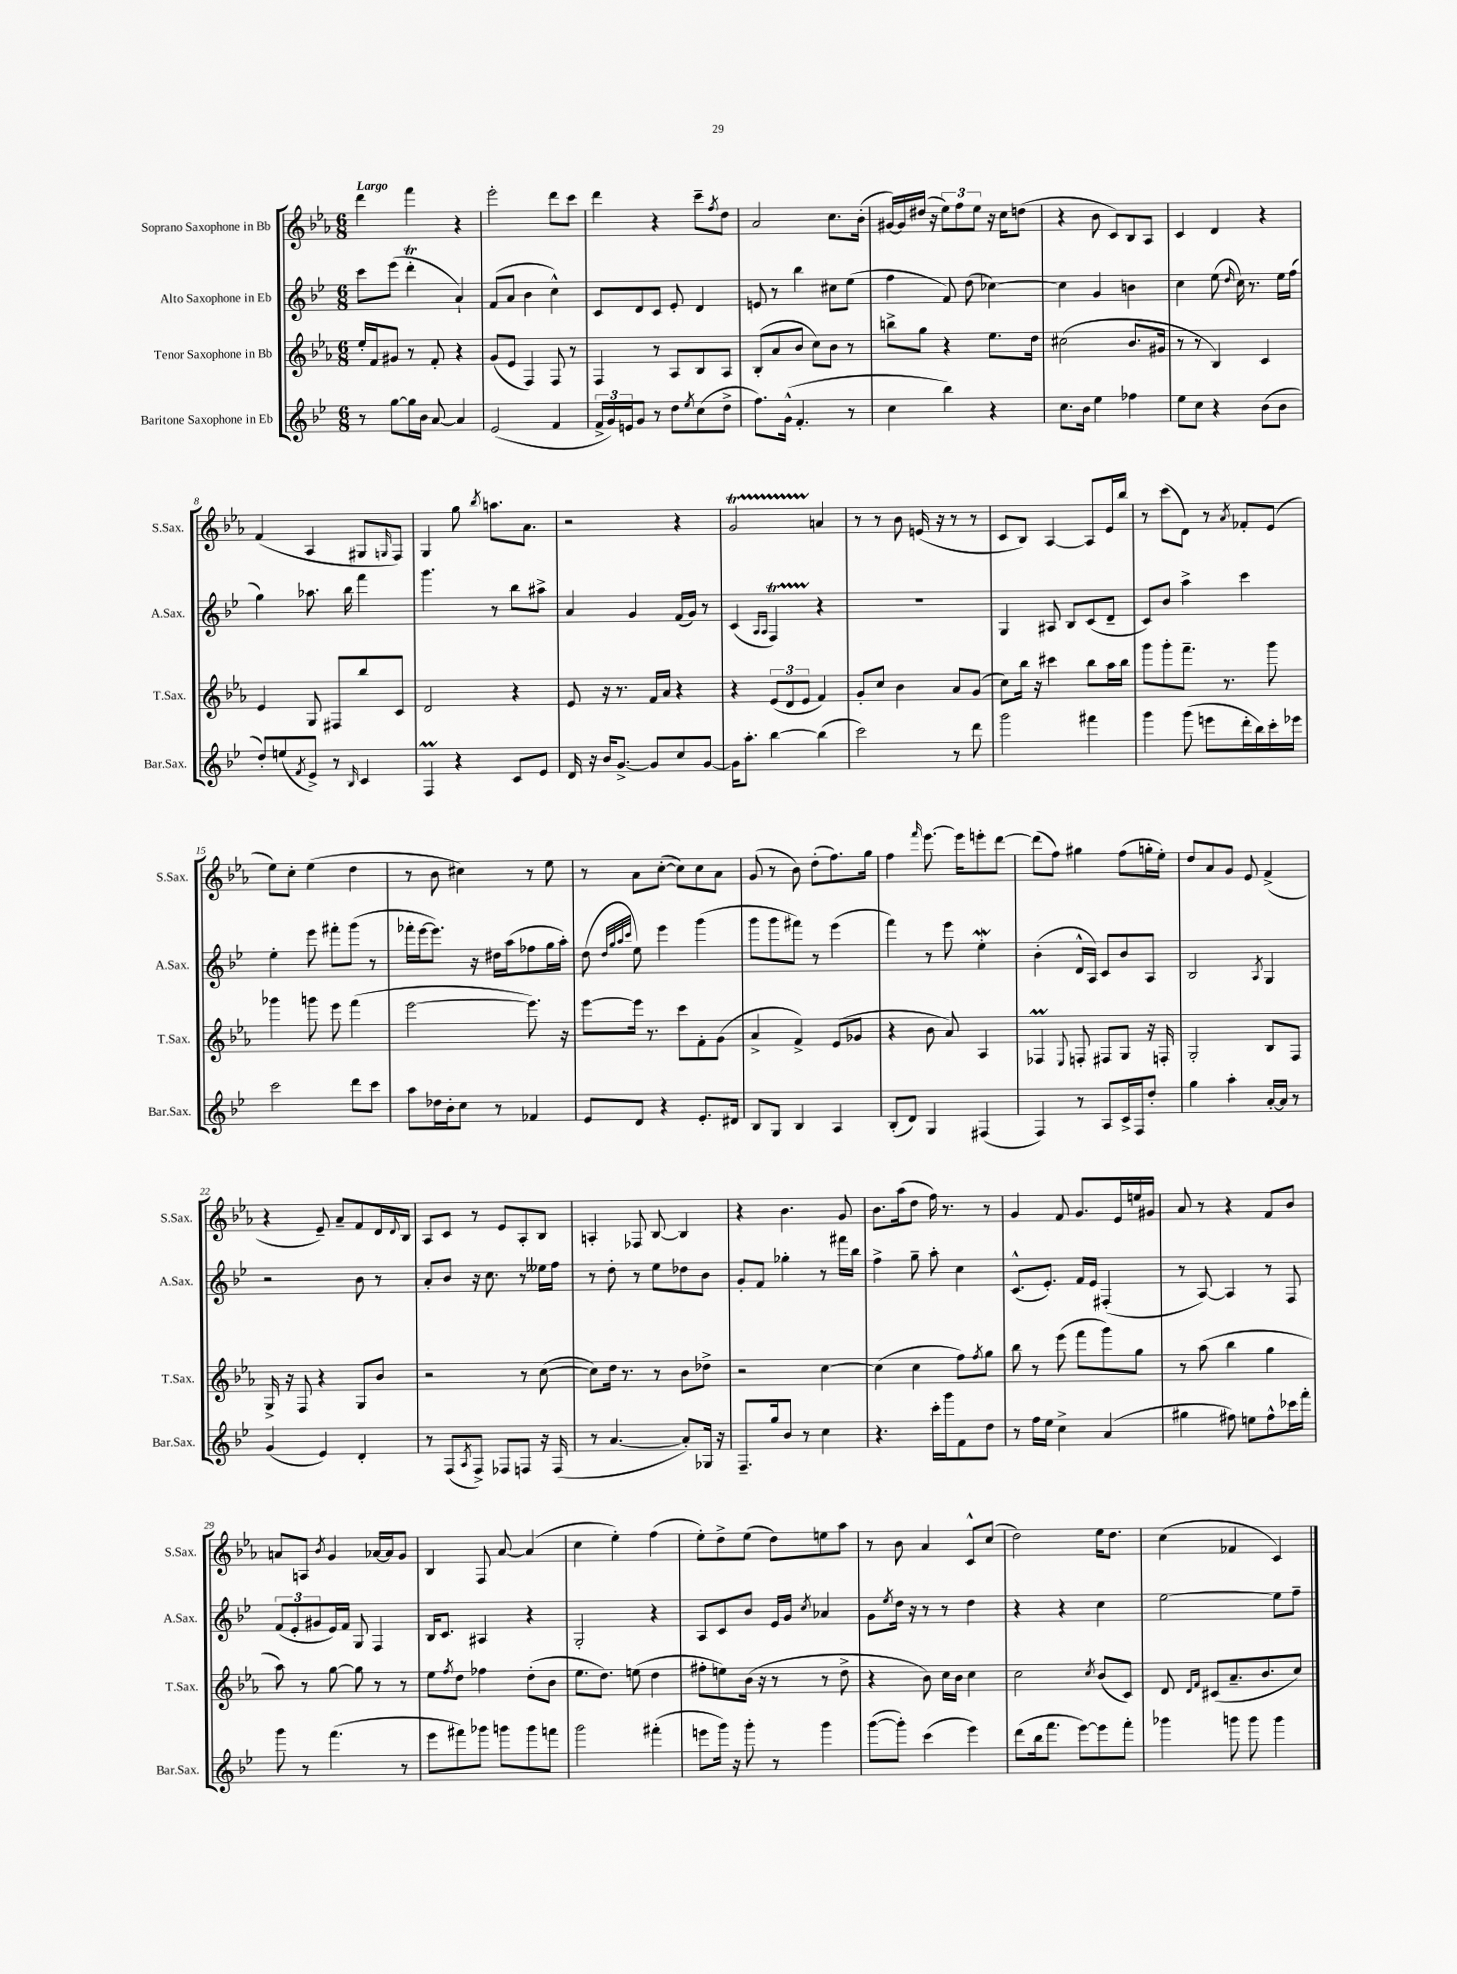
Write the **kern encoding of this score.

**kern	**kern	**kern	**kern
*staff4	*staff3	*staff2	*staff1
*clefG2	*clefG2	*clefG2	*clefG2
*k[b-e-]	*k[b-e-a-]	*k[b-e-]	*k[b-e-a-]
*M6/8	*M6/8	*M6/8	*M6/8
8r	16ee-'	8ccc	4ddd
.	16f	.	.
[8gg	8g#	(8eee-	.
16gg]	8r	4ddd'	4fff
16b-	.	.	.
[8a	8f'	.	.
4a]	4r	4a`)	4r
=	=	=	=
(2e-	(8g	(8f	2eee-'
.	8e-	8a	.
.	4F)	4b-	.
4f	8F	4cc^^)	8ddd
.	8r	.	8ccc
=	=	=	=
24f^	4F	8c	4ddd
24g)	.	.	.
24e	.	.	.
8g	.	8d	.
8r	8r	8c	4r
8dd	8A-	8e-'	.
8qee-	.	.	.
(8cc	8B-	4d	8ccc~
.	.	.	8qff
8dd^	8A-	.	8dd
=	=	=	=
8.ff)	(8B-'	8e	2a-
.	8a-	8r	.
(16g^^	.	.	.
4.f'	8b-	4bb-	.
.	8cc)	.	.
.	8b-	8cc#	8.cc
8r	8r	(8ee-	.
.	.	.	(16b-'
=	=	=	=
4cc	8bb^	4ff	[16g#)
.	.	.	16g#]
.	8gg	.	(16dd#
.	.	.	16r
4bb-)	4r	8f)	12ee-)
.	.	.	12ff
.	.	(8dd	.
.	.	.	12ee-
4r	8.ee-	[4cc-)	16r
.	.	.	16cc
.	.	.	(8dd
.	16dd	.	.
=	=	=	=
8.cc	(2cc#	4cc-]	4r
16b-	.	.	.
4ee-	.	4g	8b-
.	.	.	8c)
4ff-	8.b-	4b	8B-
.	.	.	8A-
.	16g#	.	.
=	=	=	=
8ee-	8r	4cc	4c
8cc	8r	.	.
4r	4B-)	(8ee-	4d
.	.	16qqdd	.
.	.	16cc)	.
.	.	8.r	.
(8b-	4c	.	4r
8b-	.	16ee-	.
.	.	(16ff	.
=	=	=	=
8dd')	4e-	4gg)	(4f
(8ee	.	.	.
8qf	.	.	.
8e-^)	8G	8.aa-	4A-
8r	8F#	.	.
.	.	16bb-	.
16qqB-	.	.	.
4c	8bb-	4fff	8G#
.	.	.	16qqG
.	8c	.	8F)
=	=	=	=
4F	2d	4.ggg	4G
4r	.	.	8gg
.	.	.	8qbb-
.	.	8r	8.aa
8c	4r	8bb-	.
.	.	.	8.a-
8e-	.	8aa#^	.
=	=	=	=
16d	8e-	4a	2r
16r	.	.	.
16b-	16r	.	.
[8.g^	8.r	.	.
.	.	4g	.
8g]	16f	.	.
.	16a-	.	.
8cc	4r	(16f	4r
.	.	16g)	.
[8g	.	8r	.
=	=	=	=
16g]	4r	(4c	2g
8.aa'	.	.	.
.	.	16qqA	.
.	.	16qqA	.
[4bb-	(12e-	4F)	.
.	12d	.	.
.	12e-	.	.
(4bb-]	4f)	4r	4a
=	=	=	=
2ccc)	8g'	2.r	8r
.	8cc	.	8r
.	4b-	.	8b-
.	.	.	(16e
.	.	.	16r
8r	8a-	.	8r
8ddd	(8g	.	8r
=	=	=	=
2ggg	8cc)	4G	8c
.	16bb-	.	8B-)
.	16r	.	.
.	4ccc#	8A#	[4A-
.	.	8B-	.
4fff#	8bb-	(8c	8A-]
.	16aa-	8d~	16e-
.	16bb-	.	16bb-
=	=	=	=
4ggg	8ggg	8c)	8r
.	8ggg'	8b-	(8ccc
(8ggg	8.fff~	4aa^	8d)
8eee	.	.	8r
.	8.r	.	.
.	.	.	8qa-
16ddd'	.	4ccc	8f-'
16bb-)	.	.	.
16ccc'	8ggg	.	(8e-
16eee-	.	.	.
=	=	=	=
2ccc	4ggg-	4ee-'	8ee-)
.	.	.	8cc'
.	8ggg	8eee-	(4ee-
.	8eee-	8fff#'	.
8ddd	(4fff	(8ggg	4dd
8ccc	.	8r	.
=	=	=	=
8aa	[2eee-	16fff-'	8r
.	.	[16eee-	.
16dd-	.	8.eee-])	8b-
16b-'	.	.	.
8cc	.	.	4cc#)
.	.	16r	.
8r	.	16dd#	.
.	.	(16aa	.
4f-	8.eee-])	8ff-	8r
.	.	16gg	8ee-
.	16r	16aa')	.
=	=	=	=
8e-	[8eee-	(8dd	8r
.	.	32qqdd	.
.	.	32qqgg	.
.	.	32qqaa	.
.	.	32qqccc	.
8d	16eee-]	8ee-)	8a-
.	8.r	.	.
4r	.	4eee-	([8cc'
.	8ccc	.	8cc])
8.e-'	8f'	(4ggg	8cc
.	(8g	.	8a-
16d#	.	.	.
=	=	=	=
8B-	4a-^	8ggg	(8g
8G	.	8ggg	8r
4B-	4f^)	8fff#)	8b-)
.	.	8r	(8dd'
4A	(8e-	(4eee-	8.ff)
.	8g-	.	.
.	.	.	16gg
=	=	=	=
(8B-'	4r	4fff)	4ff
8d)	.	.	.
.	.	.	16qqfff
4G	8b-	8r	[8.eee-
.	8a-)	8eee-	.
.	.	.	16eee-]
(4F#	4A-	4ee-'	8eee'
.	.	.	[8ddd
=	=	=	=
4F)	4F-	(4b-'	(8ddd]
.	.	.	8ff)
.	8qqE-	.	.
8r	8F'	16d^^	4gg#
.	.	16A)	.
8A	8F#	8c	.
16c^	8G	8b-	(8ff
16F	.	.	.
8dd'	16r	8A	16gg'
.	16F'	.	16ee-')
=	=	=	=
4gg	2G'	2B-	8dd
.	.	.	8a-
4aa'	.	.	8g
.	.	.	8e-
.	.	8qA	.
[16a'	8B-	4G	(4f^
16a]	.	.	.
8r	8F	.	.
=	=	=	=
(4g	16G^	2r	4r
.	16r	.	.
.	8F	.	.
4e-)	4r	.	8e-~)
.	.	.	8a-~
4d'	8G	8b-	8f
.	8b-	8r	16d
.	.	.	8qqd
.	.	.	16B-
=	=	=	=
8r	2r	8a'	8A-
(8F	.	8b-	8c
8qA	.	.	.
8F^)	.	16r	8r
.	.	8.cc	.
8F-	.	.	8e-
8F	8r	8r	8A-'
16r	([8cc	16ee--	8B-
(16F	.	16ff	.
=	=	=	=
8r	8cc])	8r	4A'
[4.a	16dd	8dd'	.
.	8.r	.	.
.	.	8r	8F-
.	8r	8ee-	[8B-
8a'])	8b-	8dd-	4B-]
16G-	8dd-^	8b-	.
16r	.	.	.
=	=	=	=
8.F~	2r	8g'	4r
.	.	8f	.
16gg	.	.	.
8b-	.	4gg-'	4.b-
8r	.	.	.
4cc	[4cc	8r	.
.	.	16fff#	8g
.	.	16bb-	.
=	=	=	=
4.r	(4cc]	4ff^	8.b-
.	.	.	(16aa-
.	4cc	8gg~	8dd
16ccc'	.	8aa'	16ff)
16ggg	.	.	8.r
8f	8ff)	4cc	.
.	8qff	.	.
8dd	8gg	.	8r
=	=	=	=
8r	8bb-	(8.c^^	4g
16ff	8r	.	.
16ee-	.	8.e-')	.
4cc^	(8eee-	.	8f
.	8fff	16f	8.g
.	.	16e-	.
(4a	8ggg)	(4F#'	.
.	.	.	16e-
.	8gg	.	16ee
.	.	.	16g#
=	=	=	=
4gg#	8r	8r	8a-
.	(8aa-	[8A)	8r
8ff#)	4bb-	4A]	4r
8ee	.	.	.
8ff#^^	4gg	8r	8f
16ccc-	.	8F	8b-
16fff'	.	.	.
=	=	=	=
8ggg	8aa-)	(12f	8a
.	.	12e-'	.
8r	8r	.	8A
.	.	12g#	.
.	.	.	8qb-
(4.fff	[8gg	16e-)	4g
.	.	16f	.
.	8gg]	8G	.
.	8r	4F	[16a-
.	.	.	16a-]
8r	8r	.	8g
=	=	=	=
8eee-	8ee-	16B-	4B-
.	.	8.c	.
.	8qff	.	.
8fff#)	8dd	.	.
8ggg-	4ff-	4A#	8F
8ggg	.	.	[8a-
8ggg	(8dd'	4r	(4a-]
8fff	8b-	.	.
=	=	=	=
2ggg	8.ee-	2G'	4cc
.	8.dd)	.	.
.	.	.	4ee-')
.	(8ee	.	.
(4fff#'	4dd	4r	(4ff
=	=	=	=
8eee	8ff#'	8A	8ee-')
16ggg)	8ee)	8c	8dd^
16r	.	.	.
8ggg'	(16b-	8b-	(8ee-
.	16r	.	.
8r	8r	16e-	8dd)
.	.	16g	.
.	.	8qcc	.
4ggg	8r	4a-	8ee
.	8dd^	.	8aa-
=	=	=	=
([8ggg	4r	8g	8r
.	.	8qee-	.
8ggg'])	.	16dd	8b-
.	.	16r	.
(4ccc	8b-)	8r	4a-
.	16cc	8r	.
.	16b-	.	.
4eee-)	4cc	4dd	8c^^
.	.	.	(8cc
=	=	=	=
(8ddd	2cc	4r	2dd)
16bb-	.	.	.
8.fff	.	.	.
.	.	4r	.
[8eee-)	.	.	.
.	8qcc	.	.
8eee-]	(8b-	4cc	16ee-
.	.	.	8.dd
8fff'	8c)	.	.
=	=	=	=
4ggg-	8d	[2ee-	(4cc
.	16qqd	.	.
.	16qqf	.	.
.	(8c#	.	.
8ggg	8.a-~	.	4f-
8ggg	.	.	.
.	8.b-	.	.
4ggg	.	8ee-]	4c)
.	8cc)	8ff~	.
==	==	==	==
*-	*-	*-	*-
